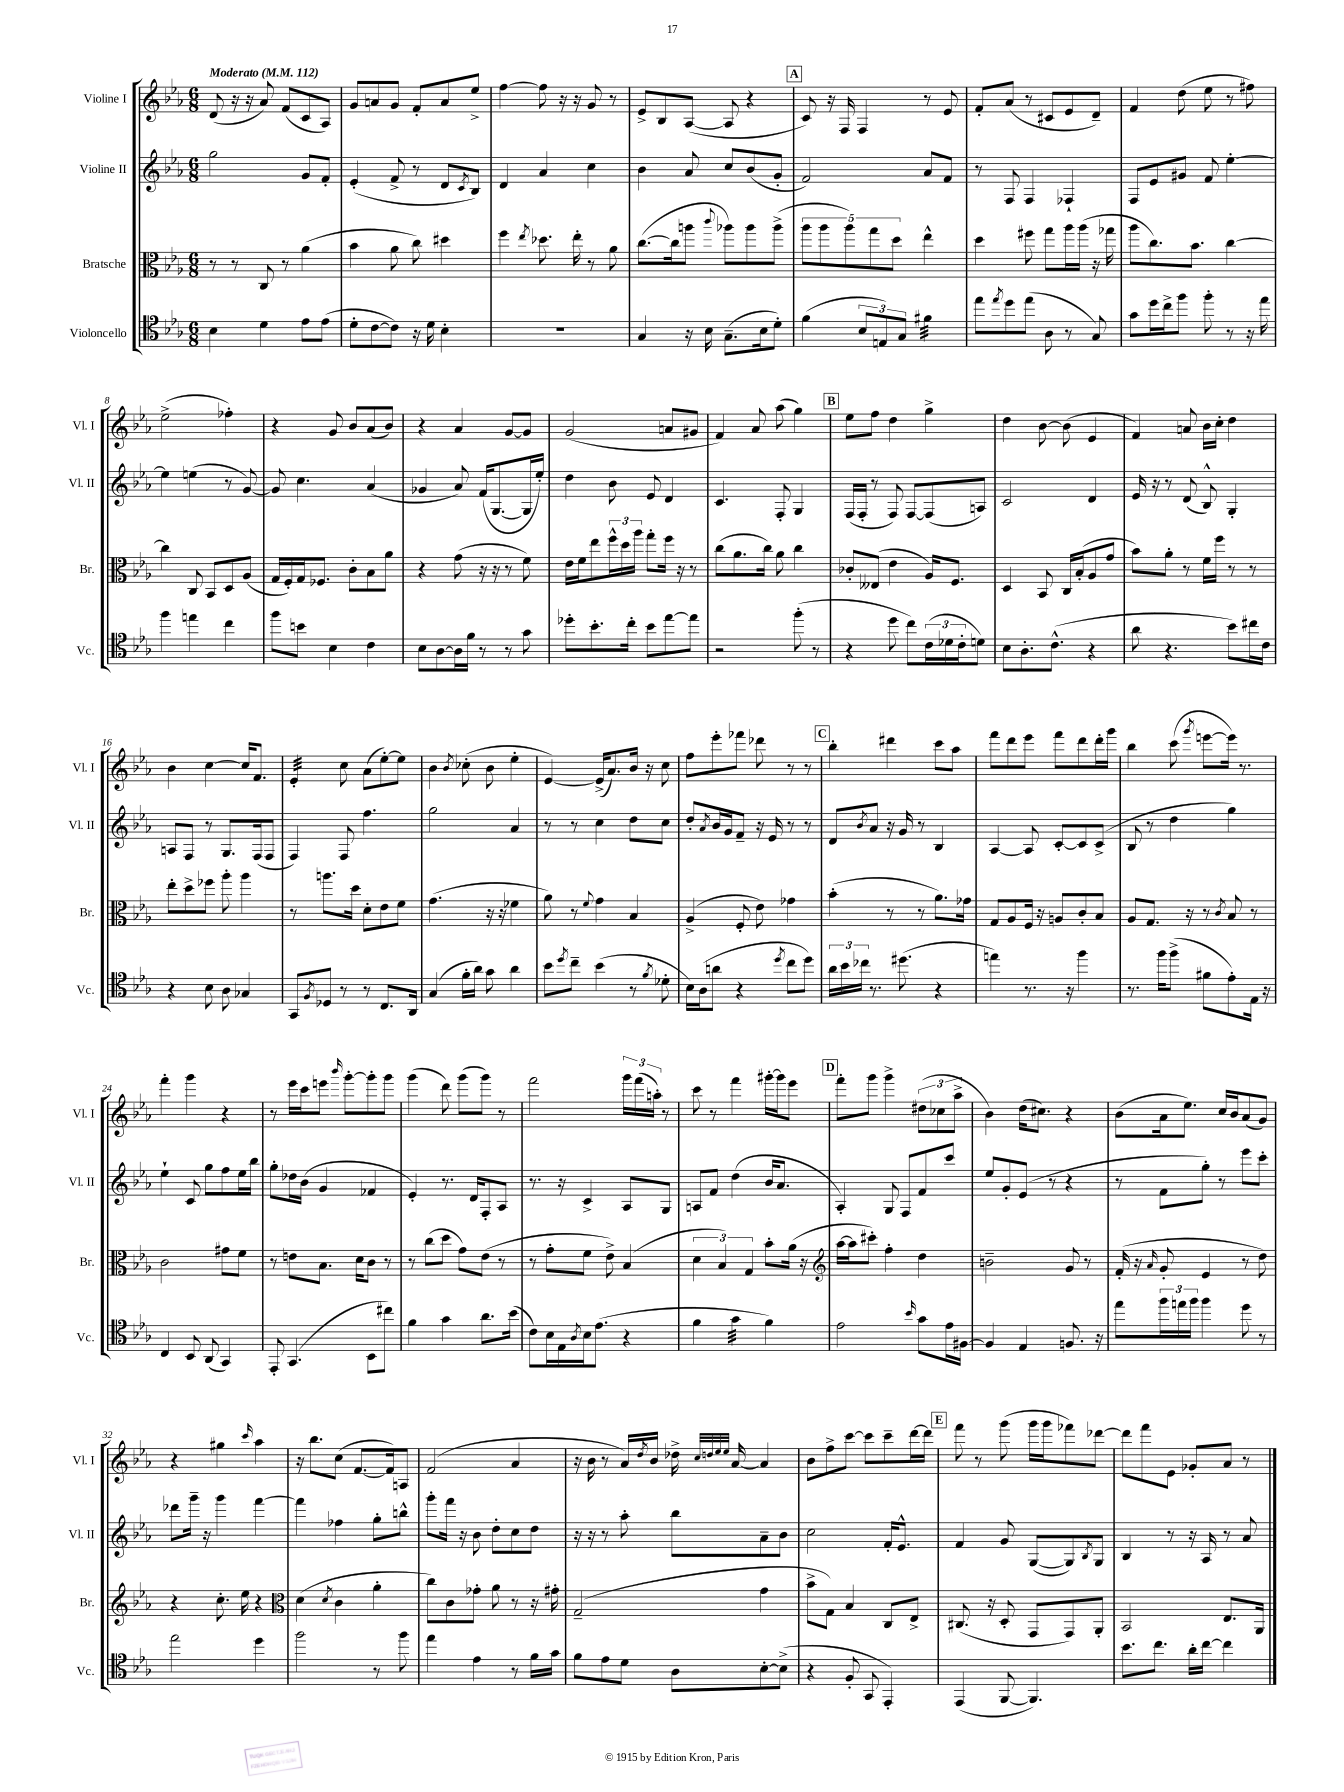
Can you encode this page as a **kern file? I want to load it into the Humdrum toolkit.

**kern	**kern	**kern	**kern
*staff4	*staff3	*staff2	*staff1
*clefC4	*clefC3	*clefG2	*clefG2
*k[b-e-a-]	*k[b-e-a-]	*k[b-e-a-]	*k[b-e-a-]
*M6/8	*M6/8	*M6/8	*M6/8
*MM112	*MM112	*MM112	*MM112
4B-	8r	2gg	(8d
.	8r	.	16r
.	.	.	16r
4d	8C	.	8a-)
.	8r	.	(8f
8e-	(4a-	8g	8c
(8e-	.	8f'	8A-)
=	=	=	=
8d'	4b-	(4e-'	8g
[8c	.	.	8a
8c])	8a-	8f^	8g
16r	8cc)	8r	8f'
16d	.	.	.
4B-'	4dd#	8d	8a
.	.	8qc	.
.	.	8B-)	8ee-^
=	=	=	=
2.r	4ff	4d	[4ff
.	8qee-	.	.
.	8.dd-	4a-	8ff]
.	.	.	16r
.	16ee-'	.	16r
.	8r	4cc	8g
.	8a-	.	8r
=	=	=	=
4G	([8.cc	4b-	8e-^
.	.	.	8B-
.	16cc]	.	.
16r	8aa	8a-	([8A-
16B-	.	.	.
.	8qqccc	.	.
(8.G~	8aa-)	8cc	8A-]
.	8aa-	(8b-	4r
16B-	.	.	.
8d')	(8aa-^	8g'	.
=	=	=	=
(4f	10aa-	2f)	8c)
.	10aa-	.	.
.	.	.	16r
.	.	.	16F
.	10aa-)	.	.
12B-	.	.	4F
.	10gg	.	.
12E)	.	.	.
.	10dd	.	.
12G	.	.	.
4f#	4ee-^^	8a-	8r
.	.	8f	8e-
=	=	=	=
8ee-	4dd	8r	8f'
8qee-	.	.	.
8dd	.	8F	(8a-
(8ee-	8ff#	4F	8r
8A-	8gg	.	8c#
8r	16aa-	4F-`	8e-
.	(16aa-	.	.
8G)	16r	.	8d~)
.	16gg-	.	.
=	=	=	=
8g	8aa-	8F	4f
16dd	8.cc)	8e-	.
16cc^	.	.	.
8ff	.	8g#	(8dd
.	8.b-	.	.
8ff'	.	8f	8ee-
8r	[4cc	[4ee-'	8r
16r	.	.	8ff#)
16ee-	.	.	.
=	=	=	=
4ff	4cc]	4ee-]	(2ee-^
4ee	8C	(4ee	.
.	8BB-	.	.
4cc	8D	8r	4ff-')
.	(8A-	[8g)	.
=	=	=	=
8ff	16G	8g]	4r
.	16F')	.	.
8b	16G	4.cc	.
.	8.F-	.	.
4B-	.	.	8g
.	8c'	.	8b-
4c	8B-	(4a-	(8a-
.	8a-	.	8b-)
=	=	=	=
8B-	4r	4g-	4r
[8A-	.	.	.
16A-]	(8g	8a-)	4a-
16f	.	.	.
8r	16r	(16f	.
.	16r	[8.G	.
8r	8r	.	[8g
8g	8f)	16G]	8g]
.	.	16ee-')	.
=	=	=	=
8dd-'	16e-	4dd	(2g
.	16f	.	.
8.b-'	8ee-	.	.
.	24ff^^	8b-	.
.	24dd	.	.
16cc'	.	.	.
.	24aa-	.	.
8b-	8gg'	8e-	.
[8ee-	16ff	4d	8a
.	16r	.	.
8ee-]	8r	.	8g#
=	=	=	=
2r	(8cc	4.c	4f)
.	8.a-	.	.
.	.	.	8a-
.	16cc)	.	.
.	8a-	8F'	(8aa-
(8ff'	4cc	4G	4gg)
8r	.	.	.
=	=	=	=
4r	8c-'	(16F	8ee-
.	.	16F'	.
.	(8E--	8r	8ff
8dd	4e-	8F)	4dd
8cc)	.	[8F	.
(24c	16A-)	(8F]	4gg^
24d-	.	.	.
.	8.F	.	.
24c'	.	.	.
8d)	.	8A)	.
=	=	=	=
8B-	4D	2c	4dd
8.A-'	.	.	.
.	8BB-	.	[8b-
(8.c^^	.	.	.
.	16C	.	(8b-]
.	(16B-'	.	.
4r	8A-	4d	4e-
.	8g	.	.
=	=	=	=
8a-	8b-)	16e-	4f)
.	.	16r	.
4.r	8a-'	8r	.
.	8r	(8d	8a
.	16f	8B-^^)	16b-
.	16ff	.	16cc'
8b-)	8r	4G'	4dd
16cc#	8r	.	.
16c	.	.	.
=	=	=	=
4r	8ee-'	8A	4b-
.	8dd^	8F	.
8B-	8ff-	8r	[4cc
8A-	8aa-'	8.G	.
4G-	4aa-	.	16cc]
.	.	(16F	8.f
.	.	8F	.
=	=	=	=
8GG	8r	4F)	4e-'
8qF	.	.	.
8D-	8.aa	.	.
8r	.	8F	8cc
.	16dd	.	.
8r	8d'	4.ff	(8a-
8.C	8e-	.	[8ee-')
.	8f	.	8ee-]
16AA-	.	.	.
=	=	=	=
(4G	(4.g	2gg	4b-
.	.	.	8qb-
16f'	.	.	(8cc-'
16a-)	.	.	.
8g	16r	.	8b-
.	16r	.	.
4a-	4f-	4a-	4ee-'
=	=	=	=
8b-	8a-)	8r	[4e-)
8qdd	.	.	.
8cc~	8r	8r	.
.	8qqf	.	.
(4b-	4g	4cc	(16e-^]
.	.	.	8.a-)
8r	4B-	8dd	16b-
.	.	.	16r
8qf	.	.	.
8d-'	.	8cc	8cc
=	=	=	=
16B-)	(4A-^	8dd'	8ff
(16A-	.	.	.
.	.	8qa-	.
8a	.	16b-	8eee-'
.	.	16g	.
4r	8F'	8f~	8fff-
.	8e-)	16r	8ddd-
.	.	16e-	.
8qdd	.	.	.
8cc	4g-	8r	8r
8dd)	.	8r	8r
=	=	=	=
24a-	(4b-'	8d	4bb-'
24b-	.	.	.
24cc-	.	.	.
.	.	8qb-	.
8.r	.	8a-	.
.	8r	16r	4ddd#
(8.dd#	.	16g	.
.	8r	8r	.
4r	8.a-)	4B-	8ccc
.	.	.	8aa-
.	16g-	.	.
=	=	=	=
4ee)	8G	[4A-	8fff
.	8A-	.	8ddd
8.r	16F	8A-]	8eee-
.	16r	.	.
.	8A	[8c'	8fff
16r	.	.	.
4ff	8c'	8c]	8ddd
.	8B-	(8c^	16ddd'
.	.	.	16ggg
=	=	=	=
8.r	8A-	8B-	4bb-
.	8.G	8r	.
16ff	.	.	.
(8ff^	.	4dd	(8ccc
.	16r	.	.
.	.	.	8qggg
8f#	8r	.	[8eee
.	8qc	.	.
8e-')	8B-	4gg)	16eee])
.	.	.	8.r
16E-	8r	.	.
16r	.	.	.
=	=	=	=
4C	2c	4ee-`	4fff'
8BB-	.	8c	4ggg
(8AA-	.	8gg	.
4GG)	8g#	8ff	4r
.	8f	16ee-	.
.	.	16bb-	.
=	=	=	=
8EE-'	8r	8gg'	8r
(4.GG	8e	16dd-	16eee-
.	.	(16b-	16ccc
.	8.B-	4g	8eee
.	.	.	16qqbbb-
.	.	.	[8ggg'
.	16d	.	.
8BB-	8c	4f-	8ggg']
8cc#)	8r	.	8ggg
=	=	=	=
4f	8r	4e-')	(4ggg
.	(8cc	.	.
4g	8dd	8.r	8ddd)
.	8g)	.	(8ggg
.	.	16d	.
8.a-	(8e-	8F'	8ggg)
.	8r	8A-	8r
(16b-	.	.	.
=	=	=	=
8c)	8r	8.r	2fff
16B-	8g'	.	.
16E-	.	16r	.
8qA-	.	.	.
16B-	8f	4c^	.
(8.e-	.	.	.
.	8e-^)	.	.
4r	(4B-	8A-	24ggg
.	.	.	(24fff
.	.	.	24aa')
.	.	8G	8r
=	=	=	=
4f	6d	8A	8ccc
.	.	8f	8r
.	6B-)	.	.
4g	.	(4dd	4fff
.	6G	.	.
4f)	8b-'	16b-	[16ggg#'
.	.	8.a-	16ggg#]
.	(16a-	.	8eee-
.	16r	.	.
=	=	=	=
*	*clefG2	*	*
2e-	[16aa-	4A-')	8fff'
.	16aa-]	.	.
.	8ccc#')	.	8ggg
.	4ff'	8G	4ggg^
.	.	8F	.
16qqb-	.	.	.
8g	4dd	8f	(12dd#
.	.	.	12cc-
16e-	.	8ccc	.
.	.	.	12aa-^
[16F#	.	.	.
=	=	=	=
4F#]	2b~	8ee-	4b-)
.	.	8g'	.
4E-	.	(8e-	(16dd
.	.	.	8.cc#)
.	.	8r	.
8.F	8g	4r	4r
.	8r	.	.
16r	.	.	.
=	=	=	=
8ee-	(16f'	8r	(8b-
.	16r	.	.
.	16qqa-	.	.
24ff	8g'	8f	16a-
24ee	.	.	.
.	.	.	8.ee-)
24ff	.	.	.
4ff	4e-	8gg')	.
.	.	8r	16cc
.	.	.	16b-
8dd	8r	8eee-	(8a-
8r	8dd)	8ccc'	8g)
=	=	=	=
2ee-	4r	8ddd-	4r
.	.	16ggg~	.
.	.	16r	.
.	8.cc'	4ggg	4gg#
.	16ee-	.	.
.	.	.	16qqccc
4dd	4r	[4fff	4aa-
=	=	=	=
*	*clefC3	*	*
2ff	(4d	4fff]	16r
.	.	.	8.bb-
.	8qd	.	.
.	4c	4ff-	(8cc
.	.	.	[8.f
8r	4a-'	8gg'	.
.	.	.	16f])
8ff	.	8bb^^	8A
=	=	=	=
4ee-	8cc)	8ggg'	(2f
.	8c	16fff	.
.	.	16r	.
4e-	8g-'	8b-	.
.	8a-	8dd'	.
8r	8r	8cc	4a-
16f	16r	8dd	.
16g	16g#'	.	.
=	=	=	=
8f	(2G~	16r	16r
.	.	16r	16b-
8e-	.	8r	8r
8d	.	8aa-'	16a-)
.	.	.	8qdd
.	.	.	16b-
8A-	.	8bb-	16dd-^
.	.	.	32qqcc
.	.	.	32qqdd
.	.	.	32qqee-
.	.	.	32qqee-
.	.	.	[16a-
[8B-'	4g	8a-~	4a-]
(8B-^]	.	8b-	.
=	=	=	=
4r	8b-^	2cc	8b-
.	8G)	.	8ff^
8F'	4B-	.	[8ccc
8GG	.	.	8ccc]
4EE-')	8C	16f'	8ccc~
.	.	8.e-^^	.
.	8E-^	.	[16ddd
.	.	.	16ddd]
=	=	=	=
(4EE-	(8.C#	4f	8fff
.	.	.	8r
.	16r	.	.
[8FF	8D'	8g	(8ggg
4.FF])	8GG	([8G	16ggg
.	.	.	16ggg
.	8GG)	8G])	8fff-)
.	.	8qB-	.
.	8AA-'	8G	[8ddd-
=	=	=	=
8.b-	2BB-	4B-	8ddd-]
.	.	.	8fff
8.cc	.	.	.
.	.	8r	8e-
16a-'	.	16r	8g-'
[16cc	.	16A-	.
4cc]	8.E-	8r	8a-
.	.	8a-	8r
.	16AA-	.	.
==	==	==	==
*-	*-	*-	*-
